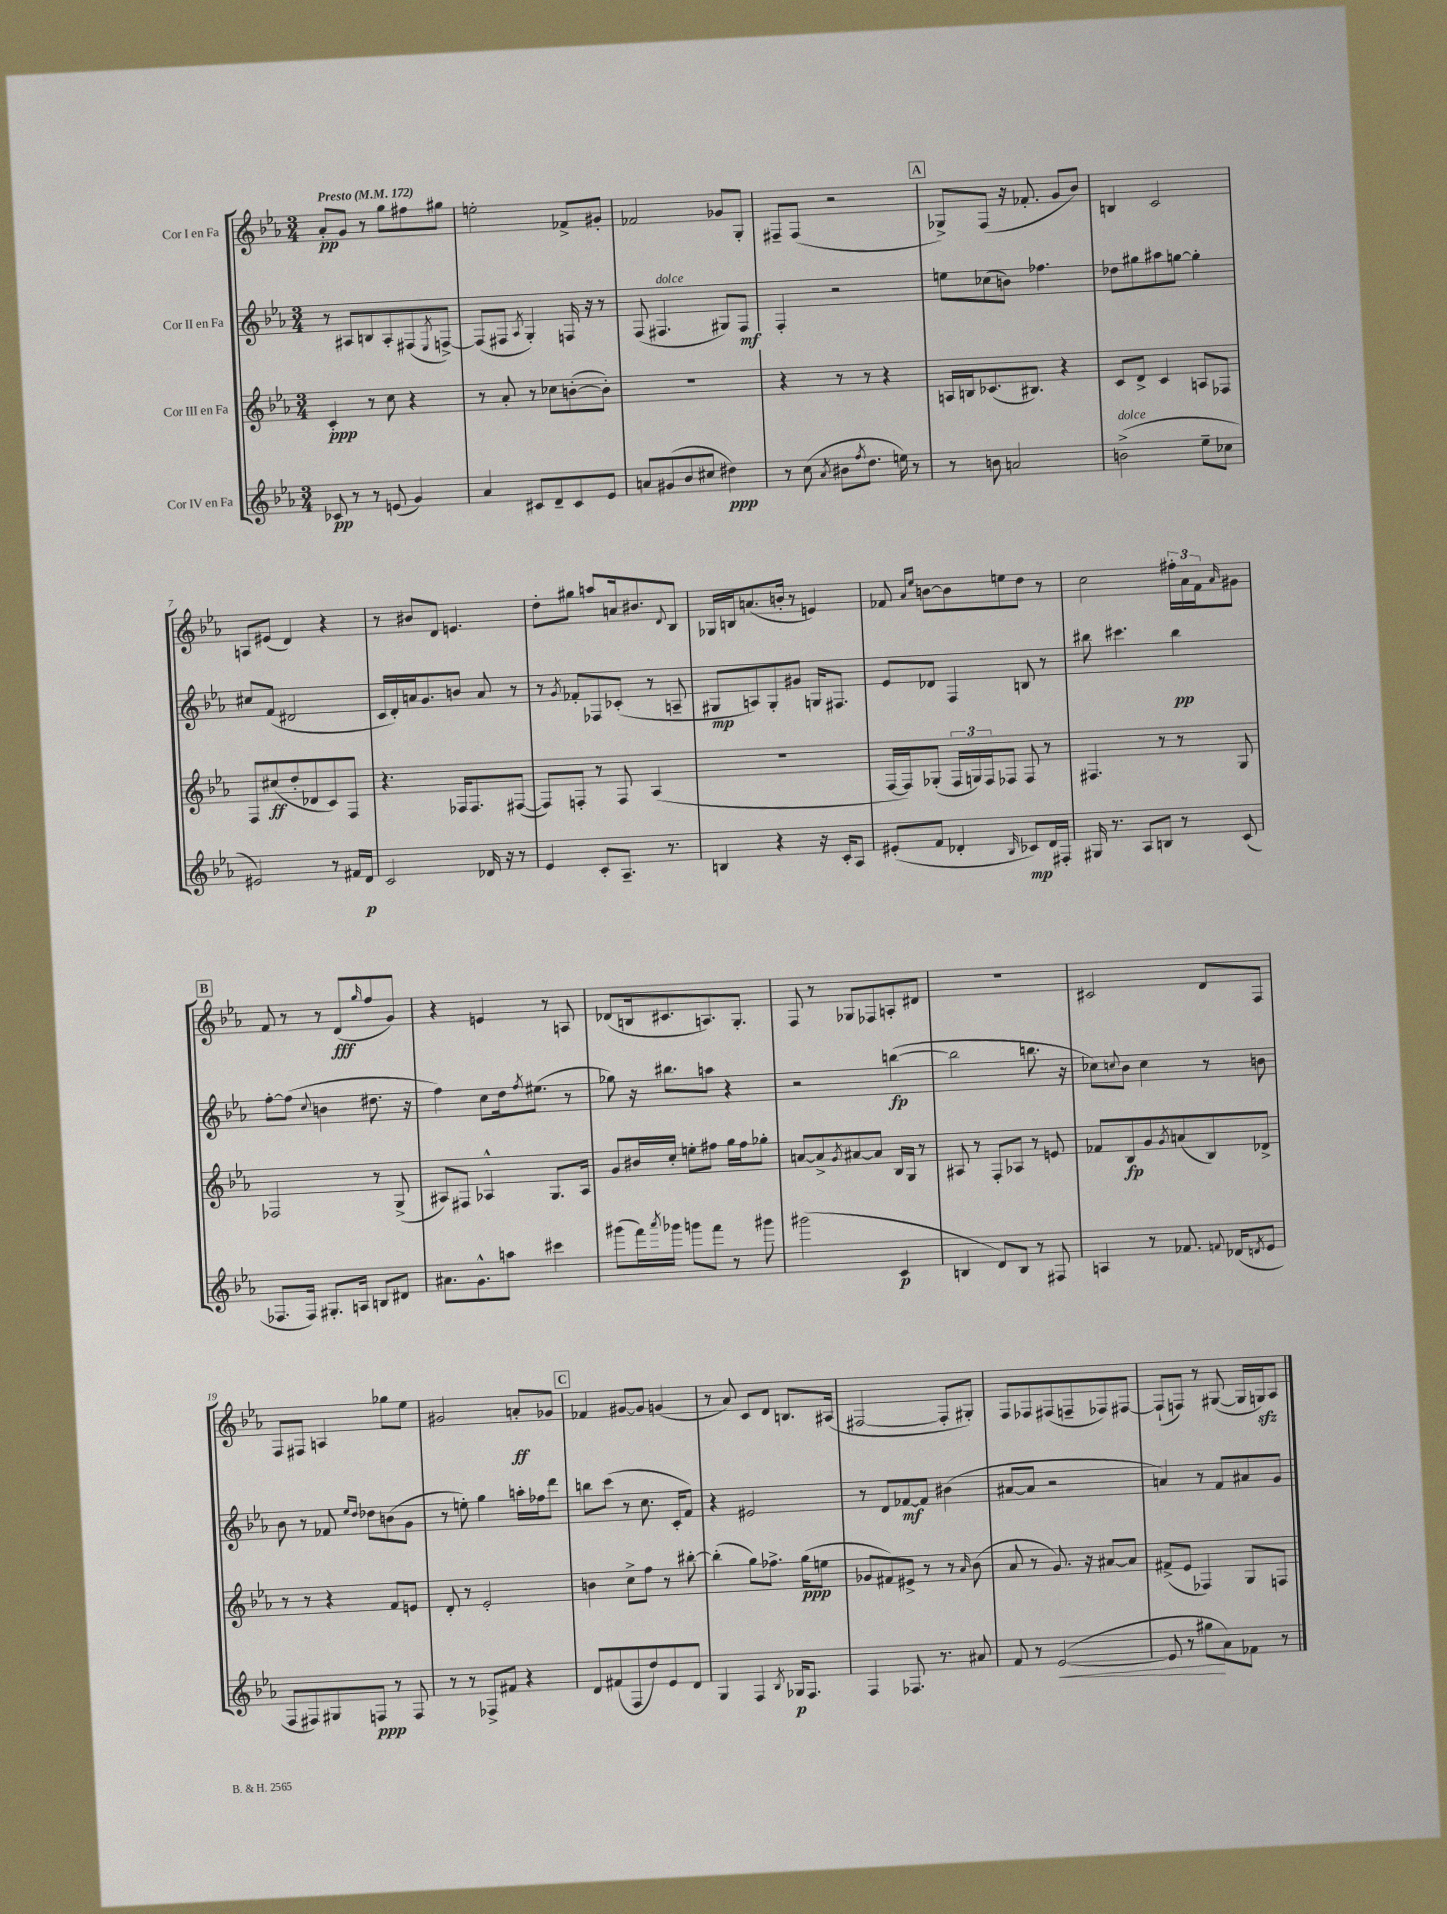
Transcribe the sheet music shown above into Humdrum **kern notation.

**kern	**dynam	**kern	**dynam	**kern	**dynam	**kern	**dynam
*part4	*part4	*part3	*part3	*part2	*part2	*part1	*part1
*staff4	*staff4	*staff3	*staff3	*staff2	*staff2	*staff1	*staff1
*I"Cor IV en Fa	*	*I"Cor III en Fa	*	*I"Cor II en Fa	*	*I"Cor I en Fa	*
*clefG2	*	*clefG2	*	*clefG2	*	*clefG2	*
*k[b-e-a-]	*	*k[b-e-a-]	*	*k[b-e-a-]	*	*k[b-e-a-]	*
*M3/4	*	*M3/4	*	*M3/4	*	*M3/4	*
*MM172	*	*MM172	*	*MM172	*	*MM172	*
=1	=1	=1	=1	=1	=1	=1	=1
!	!	!	!	!	!	!LO:TX:a:B:t=Presto	!
8c-X/	pp	4c'/	ppp	8r	.	8a-'/L	pp
8r	.	.	.	8A#X/L	.	8g/J	.
8r	.	8r	.	8Bn/	.	8r	.
(8en/	.	8cc\	.	8A#'/	.	8gg\L	.
4g/)	.	4r	.	(8F#X/	.	8ff#X\	.
.	.	.	.	8qE-/	.	.	.
.	.	.	.	[8Fn^/J)	.	8gg#X\J	.
=2	=2	=2	=2	=2	=2	=2	=2
4a-/	.	8r	.	(8F/L]	.	2een'\	.
.	.	8a-'/	.	8F#X/J	.	.	.
.	.	.	.	8qA-/	.	.	.
8c#X/L	.	8r	.	4G'/)	.	.	.
8d~/	.	8cc-X\L	.	.	.	.	.
8c#/	.	([8bn'\	.	16Fn/	.	8f-X^/L	.
.	.	.	.	16r	.	.	.
8e-/J	.	8b'\J])	.	8r	.	8g#X'/J	.
=3	=3	=3	=3	=3	=3	=3	=3
8an/L	.	2.r	.	(8F/	.	2f-X/	.
!	!	!	!	!LO:TX:a:i:t=dolce	!	!	!
(8g#X/	.	.	.	4.F#X/	.	.	.
8b-/	.	.	.	.	.	.	.
8cc#X/J	.	.	.	.	.	.	.
4dd#X\)	ppp	.	.	8G#X/L)	.	8g-X/L	.
.	.	.	.	8F#/J	mf	8G'/J	.
=4	=4	=4	=4	=4	=4	=4	=4
8r	.	4r	.	4F'/	.	8F#X~/L	.
(8cc\	.	.	.	.	.	(8F#/J	.
8qa-/	.	.	.	.	.	.	.
8b#X\L	.	8r	.	2r	.	2r	.
8qff/	.	.	.	.	.	.	.
8.dd\J	.	8r	.	.	.	.	.
.	.	4r	.	.	.	.	.
16een\)	.	.	.	.	.	.	.
8r	.	.	.	.	.	.	.
!!LO:REH:place=s1:t=A
=5	=5	=5	=5	=5	=5	=5	=5
8r	.	16An/LL	.	8een\L	.	8G-X^/L)	.
.	.	16Bn/J	.	.	.	.	.
8bn\	.	(8.c-X/	.	(8cc-X\	.	(8F/J	.
2an/	.	.	.	8bn\J)	.	16r	.
.	.	8.B#X/J)	.	.	.	8.f-X'/	.
.	.	.	.	4.ff-X\	.	.	.
.	.	4r	.	.	.	8g/L	.
.	.	.	.	.	.	8b-/J)	.
=6	=6	=6	=6	=6	=6	=6	=6
!LO:TX:a:i:t=dolce	!	!	!	!	!	!	!
(2bn^\	.	8c/L	.	8dd-X\L	.	4Bn/	.
.	.	8d^/J	.	8gg#X\	.	.	.
.	.	4c/	.	8aa#X\	.	2c/	.
.	.	.	.	[8ggn\J	.	.	.
8ee-~\L	.	8An/L	.	4gg'\]	.	.	.
8cc-X\J	.	8F-X/J	.	.	.	.	.
!!LO:LB:g=z
=7	=7	=7	=7	=7	=7	=7	=7
2e#X/)	.	8F/L	.	8cc#X/L	.	8An/L	.
.	.	(8cc#X/	ff	(8f/J	.	(8e#X/J	.
.	.	8dd'/	.	2d#X/	.	4d/)	.
.	.	8d-X/	.	.	.	.	.
8r	.	8c/)	.	.	.	4r	.
16f#X/LL	.	8F/J	.	.	.	.	.
16d/JJ	p	.	.	.	.	.	.
=8	=8	=8	=8	=8	=8	=8	=8
2c/	.	4.r	.	16c/LL	.	8r	.
.	.	.	.	16d'/)	.	.	.
.	.	.	.	16an/J	.	8b#X/L	.
.	.	.	.	8.g/	.	.	.
.	.	.	.	.	.	8d/J	.
.	.	16F-X/KL	.	8bn/J	.	4.en/	.
.	.	8.F-/	.	.	.	.	.
16d-X/	.	.	.	8a/	.	.	.
16r	.	.	.	.	.	.	.
8r	.	([8F#X/J	.	8r	.	.	.
=9	=9	=9	=9	=9	=9	=9	=9
4e-/	.	8F#/L])	.	8r	.	8dd'\L	.
.	.	.	.	8qg/	.	.	.
.	.	8Fn'/J	.	8f-X'/L	.	8gg#X\J	.
8c'/L	.	8r	.	8F-X/	.	8aan/L	.
8.A-~/J	.	8F/	.	(8c-X'/J	.	16an/k	.
.	.	.	.	.	.	8.b#X/	.
.	.	(4A-/	.	8r	.	.	.
8.r	.	.	.	.	.	.	.
.	.	.	.	.	.	8qqd/	.
.	.	.	.	8An~/	.	8B-/J	.
=10	=10	=10	=10	=10	=10	=10	=10
4Bn/	.	2.r	.	8G#X/L	mp	16G-X/LL	.
.	.	.	.	.	.	16Bn/J	.
.	.	.	.	8An/)	.	(8.an/	.
4r	.	.	.	8G#'/	.	.	.
.	.	.	.	.	.	16bn'/Jk	.
.	.	.	.	8g#X/J	.	8r	.
16r	.	.	.	16Gn/KL	.	4en/)	.
16c'/KL	.	.	.	8.F#X/J	.	.	.
8A-/J	.	.	.	.	.	.	.
=11	=11	=11	=11	=11	=11	=11	=11
(8e#X'/L	.	[16F/LL	.	8e-/L	.	8f-X/	.
.	.	16F/J])	.	.	.	.	.
.	.	.	.	.	.	16qqa-/LL	.
.	.	.	.	.	.	16qqee-/JJ	.
8f/J	.	(8G-X'/J	.	8d-X/J	.	[8bn\L	.
4d-X'/	.	24F/LL	.	4F/	.	8b\]	.
.	.	24Gn/)	.	.	.	.	.
.	.	24F/J	.	.	.	.	.
.	.	8F-X/J	.	.	.	8een\	.
16qqB-/	.	.	.	.	.	.	.
8c-X/L)	mp	8F-/	.	8Bn/	.	8dd\J	.
16d-/L	.	8r	.	8r	.	8r	.
16F#X'/JJ	.	.	.	.	.	.	.
=12	=12	=12	=12	=12	=12	=12	=12
16G#X/	.	4.F#X/	.	8bb#X\	.	2cc\	.
8.r	.	.	.	.	.	.	.
.	.	.	.	4.ccc#X\	.	.	.
8A-/L	.	.	.	.	.	.	.
8Bn/J	.	8r	.	.	.	.	.
8r	.	8r	.	4bb#\	pp	24ff#X'\LL	.
.	.	.	.	.	.	24a-\	.
.	.	.	.	.	.	24f\J	.
.	.	.	.	.	.	16qqa-/	.
(8c/	.	8G/	.	.	.	8g#X\J	.
!!LO:LB:g=z
!!LO:REH:place=s1:t=B
=13	=13	=13	=13	=13	=13	=13	=13
8.F-X/L	.	2F-X/	.	[8ff'\L	.	8f/	.
.	.	.	.	(8ff\J]	.	8r	.
16F-/Jk)	.	.	.	.	.	.	.
.	.	.	.	8qqcc/	.	.	.
8.G#X'/L	.	.	.	4bn\	.	8r	.
.	.	.	.	.	.	(8d/L	fff
16An/Jk	.	.	.	.	.	.	.
.	.	.	.	.	.	16qqgg/	.
8Bn/L	.	8r	.	8.dd#X\	.	8ff/	.
8d#X/J	.	(8G^/	.	.	.	8g/J)	.
.	.	.	.	16r	.	.	.
=14	=14	=14	=14	=14	=14	=14	=14
8.a#X\L	.	8A#X/L)	.	4ff\)	.	4r	.
.	.	8F#X/J	.	.	.	.	.
8.g^^\	.	.	.	.	.	.	.
.	.	4A-X^^/	.	8cc\L	.	4en/	.
8aan\J	.	.	.	16dd\k	.	.	.
.	.	.	.	8qff/	.	.	.
.	.	.	.	(8.ee#X\J	.	.	.
4ccc#X\	.	8.G/L	.	.	.	8r	.
.	.	.	.	8r	.	8An/	.
.	.	16A-/Jk	.	.	.	.	.
=15	=15	=15	=15	=15	=15	=15	=15
(8ggg#X\L	.	8g/L	.	8gg-X\)	.	(8d-X/L	.
16fff\L)	.	16b#X/L	.	16r	.	16Bn/k	.
8qaaa-/	.	.	.	.	.	.	.
16ggg-X\JJ	.	16cc'/JJ	.	8.bb#X\L	.	8.c#X/	.
8gggn\L	.	8een'\L	.	.	.	.	.
8fff\J	.	8ff#X\J	.	8aan\J	.	8.An/)	.
8r	.	16gg\LL	.	4r	.	.	.
.	.	16ff#\J	.	.	.	8.G'/J	.
8ggg#X\	.	8gg-X'\J	.	.	.	.	.
=16	=16	=16	=16	=16	=16	=16	=16
(2ggg#X\	.	[8an/L	.	2r	.	8F/	.
.	.	8a^/]	.	.	.	8r	.
.	.	8qg/	.	.	.	.	.
.	.	[8a#X/	.	.	.	8G-X/L	.
.	.	8a#/J]	.	.	.	8F-X/	.
4c/	p	16B-/LL	.	([4bbn\	fp	8An'/	.
.	.	16G/JJ	.	.	.	.	.
.	.	8r	.	.	.	8d#X/J	.
=17	=17	=17	=17	=17	=17	=17	=17
4Bn/	.	8A#X/	.	2bb\]	.	2.r	.
.	.	8r	.	.	.	.	.
8d/L)	.	8F'/L	.	.	.	.	.
8B/J	.	8A-X/J	.	.	.	.	.
8r	.	8r	.	8.bbn\	.	.	.
8F#X/	.	8en/	.	.	.	.	.
.	.	.	.	16r	.	.	.
=18	=18	=18	=18	=18	=18	=18	=18
4An/	.	8f-X/L	.	8cc-X\L)	.	2c#X/	.
.	.	.	.	8qqccn/	.	.	.
.	.	8B-/	fp	8b-\J	.	.	.
8r	.	8g/	.	4cc\	.	.	.
.	.	8qg/	.	.	.	.	.
8.f-X/	.	(8an/	.	.	.	.	.
.	.	8B-/)	.	8r	.	8d/L	.
8qqfn/	.	.	.	.	.	.	.
(16d-X/KL	.	.	.	.	.	.	.
8qdn/	.	.	.	.	.	.	.
8e-/J	.	8d-X^/J	.	8bn\	.	8F/J	.
!!LO:LB:g=z
=19	=19	=19	=19	=19	=19	=19	=19
8F/L	.	8r	.	8b-\	.	8F/L	.
8F#X/)	.	8r	.	8r	.	8F#X/J	.
8G#X/	.	4r	.	8f-X/	.	4An/	.
.	.	.	.	16qqee-/LL	.	.	.
.	.	.	.	16qqdd/JJ	.	.	.
8Fn/J	ppp	.	.	8dd-X\L	.	.	.
8r	.	8f/L	.	(8bn\	.	8gg-X\L	.
8F/	.	8en/J	.	8g\J	.	8ee-\J	.
=20	=20	=20	=20	=20	=20	=20	=20
8r	.	8d'/	.	8r	.	2g#X/	.
8r	.	8r	.	8een'\)	.	.	.
8F-X^/L	.	2e-'/	.	4gg\	.	.	.
8f#X/J	.	.	.	.	.	.	.
4r	.	.	.	16aan'\LL	.	8an'/L	ff
.	.	.	.	16ff-X\J	.	.	.
.	.	.	.	8ddd\J	.	8g-X/J	.
!!LO:REH:place=s1:t=C
=21	=21	=21	=21	=21	=21	=21	=21
8d/L	.	4bn\	.	8bbn\L	.	4f-X/	.
(8f#X/	.	.	.	(8ccc\J	.	.	.
8F/	.	8cc^\L	.	8r	.	[8g#X/L	.
8dd/)	.	8ff\J	.	8.cc\	.	8g#/J]	.
8e-/	.	8r	.	.	.	(4gn/	.
.	.	.	.	16c'/KL	.	.	.
8d/J	.	[8bb#X'\	.	8f/J)	.	.	.
=22	=22	=22	=22	=22	=22	=22	=22
4G/	.	(4bb#'\]	.	4r	.	8r	.
.	.	.	.	.	.	8a-/)	.
4F/	.	8gg\L)	.	2e#X/	.	8c/L	.
.	.	8.ff-X^\J	.	.	.	8d/J	.
8qB-/	.	.	.	.	.	.	.
16G-X/KL	p	.	.	.	.	8.Bn/L	.
8.F/J	.	(16gg\KL	ppp	.	.	.	.
.	.	8een\J	.	.	.	.	.
.	.	.	.	.	.	(16A#X/Jk	.
=23	=23	=23	=23	=23	=23	=23	=23
4F/	.	8g-X/L	.	8r	.	[2F#X/	.
.	.	8f#X/)	.	8d/L	.	.	.
8.F-X/	.	8e#X^/J	.	[8f-X/	mf	.	.
.	.	8r	.	8f-/J]	.	.	.
8.r	.	.	.	.	.	.	.
.	.	8r	.	(4b#X\	.	8F#'/L]	.
.	.	16qqa-/	.	.	.	.	.
8a#X/	.	(8b-\	.	.	.	8G#X'/J)	.
=24	=24	=24	=24	=24	=24	=24	=24
8f/	.	8a-/	.	[8a#X/L	.	8F/L	.
8r	.	8r	.	8a#/J]	.	8F-X/	.
!	!LO:HP:b	!	!	!	!	!	!
([2e-/	<	8.g/)	.	2r	.	(8F#X/	.
.	.	.	.	.	.	8Fn~/	.
.	.	16r	.	.	.	.	.
.	.	[8a#X/L	.	.	.	8F-X/)	.
.	.	8a#/J]	.	.	.	[8F#X/J	.
=25	=25	=25	=25	=25	=25	=25	=25
8e-/]	.	(8f#X^/L	.	4an/)	.	(8F#`/L]	.
8r	.	8e-/J	.	.	.	8Fn/J)	.
8gg#X\L	.	4F-X/)	.	8r	.	8r	.
8a-\)	[	.	.	8f/L	.	([8G#X/	.
8f-X\J	.	8G/L	.	8a#X/	.	16G#/LL]	.
.	.	.	.	.	.	16Gnzz/J)	.
8r	.	8Fn/J	.	8g/J	.	8A-/J	.
==	==	==	==	==	==	==	==
*-	*-	*-	*-	*-	*-	*-	*-
